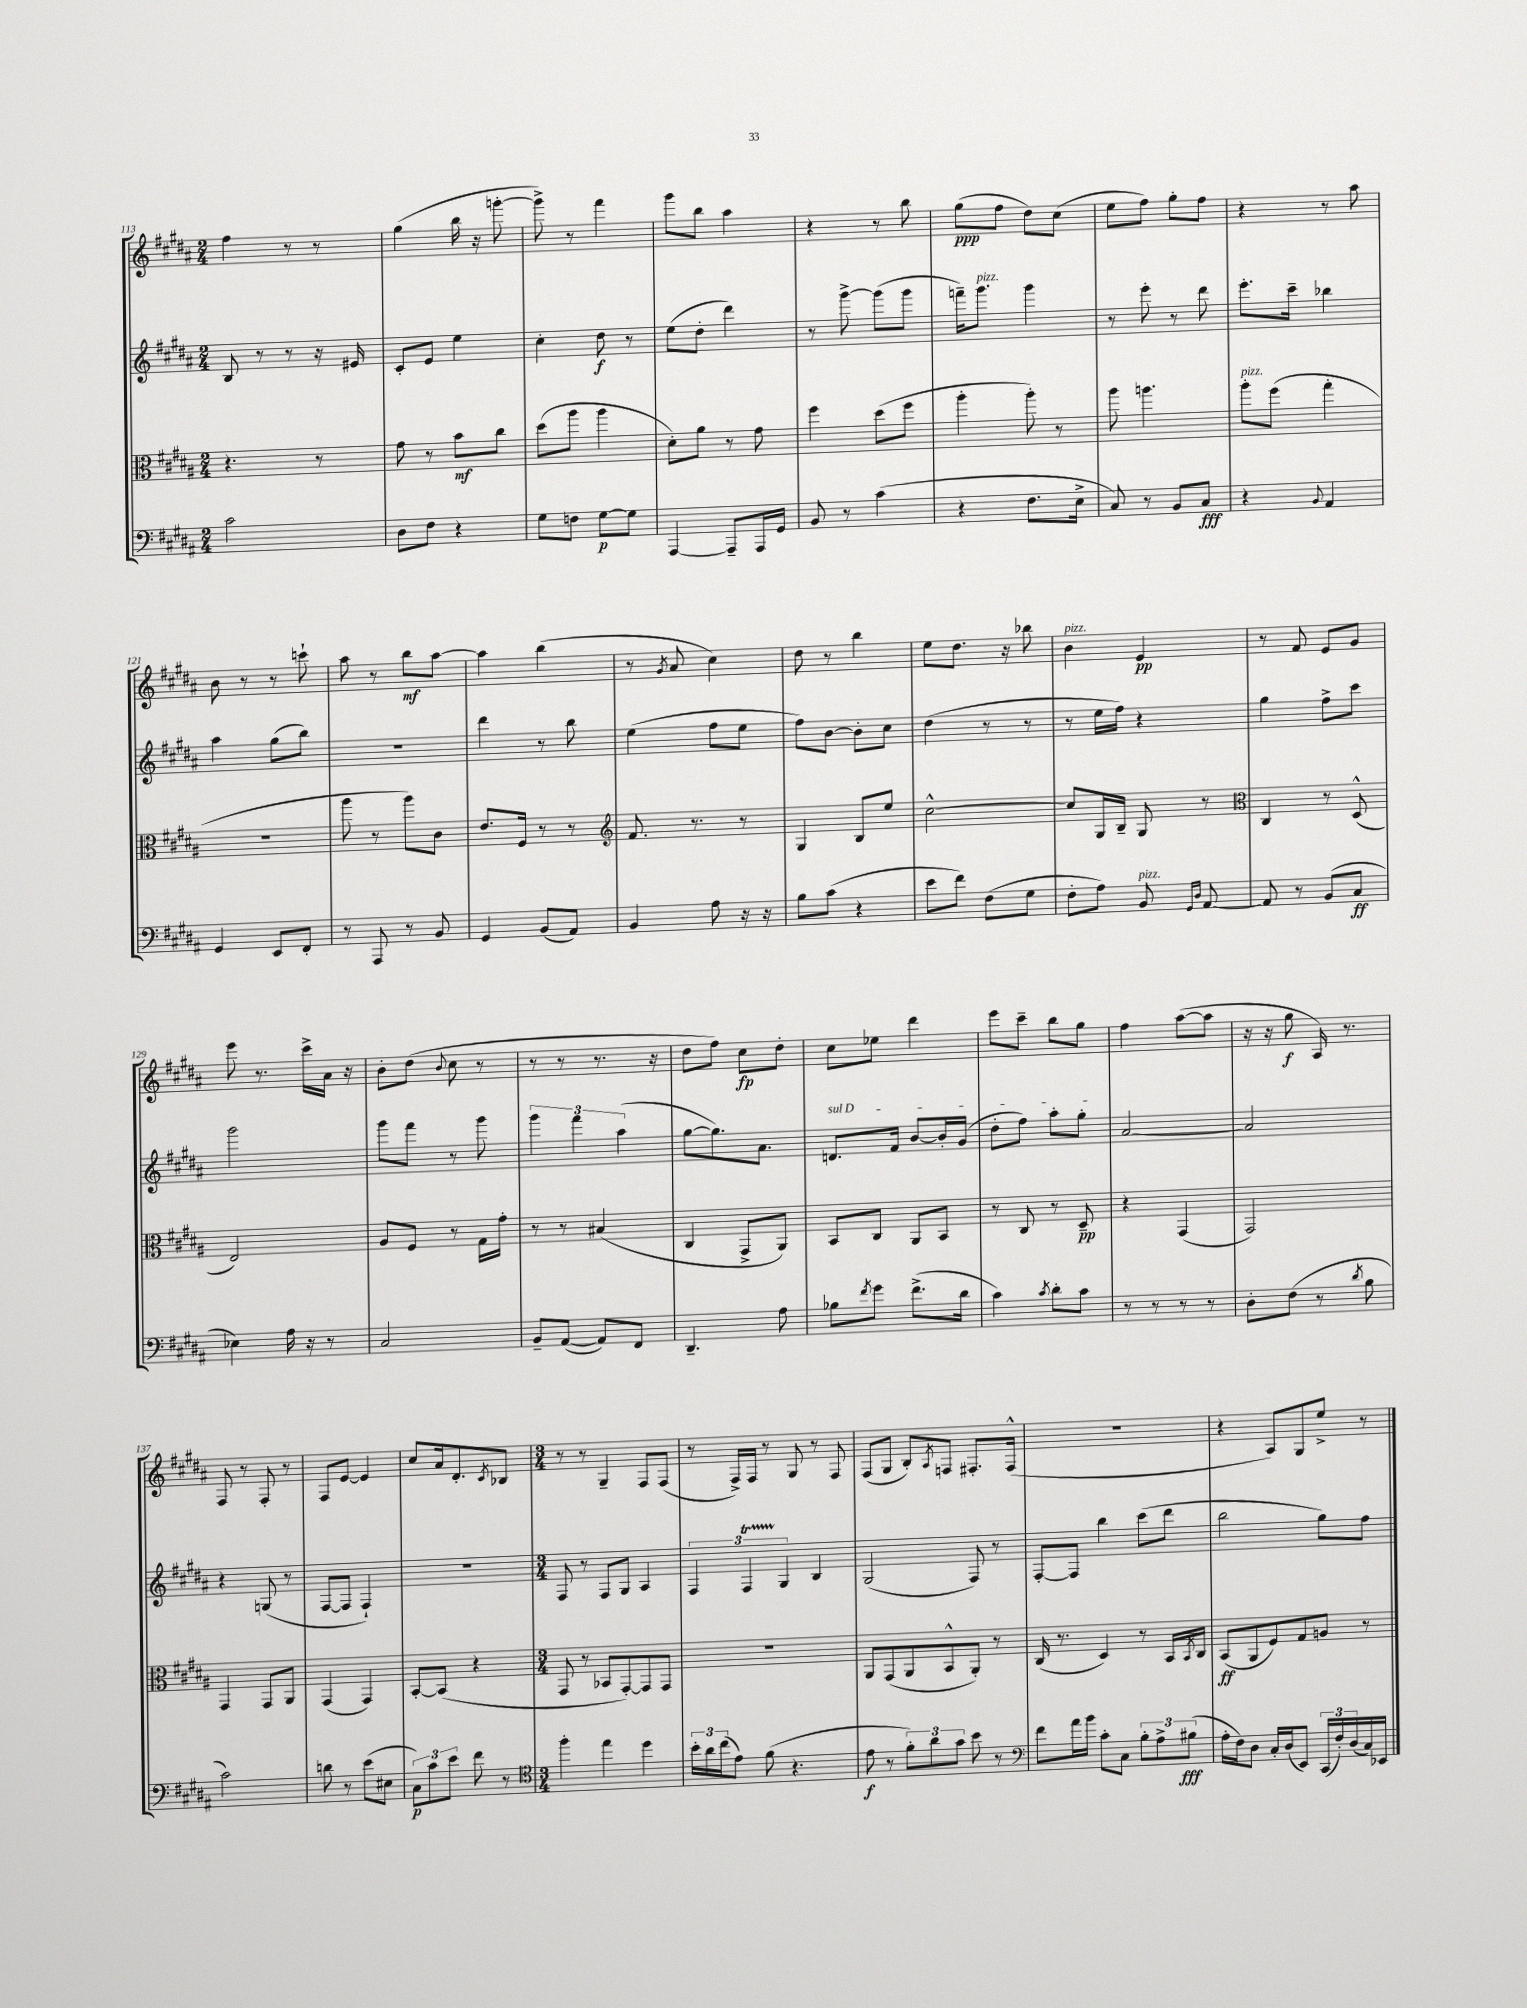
<<
\new StaffGroup <<
\new Staff = "s0" {
    \clef treble \key b \major \numericTimeSignature \time 2/4
    fis''4 r8 r8 |
    gis''4( b''16 r16 g'''8~-. |
    g'''8->) r8 fis'''4 |
    gis'''8 b''8 ais''4 |
    r4 r8 b''8 |
    gis''8\ppp( fis''8 dis''8) cis''8( |
    e''8 fis''8) gis''8-. fis''8 |
    r4 r8 ais''8 |
    b'8 r8 r8 c'''8-! |
    ais''8 r8 b''8\mf ais''8~ |
    ais''4 b''4( |
    r8 \acciaccatura { gis'8 } ais'8 cis''4) |
    dis''8 r8 b''4 |
    e''8 dis''8. r16 bes''8 |
    b'4^\markup { \italic "pizz." } e'4\pp |
    r8 fis'8 e'8 gis'8 |
    e'''8 r8. cis'''16-> ais'16 r16 |
    b'8-. dis''8( \appoggiatura { b'8 } cis''8 r8 |
    r8 r8 r8. r16 |
    dis''8 fis''8) cis''8\fp dis''8-. |
    cis''8 ees''8 dis'''4 |
    e'''8 cis'''8-- b''8 gis''8 |
    fis''4 ais''8~( ais''8 |
    r16 r16 gis''8\f ais16) r8. |
    fis8 r8 fis8-. r8 |
    fis8 e'8~ e'4 |
    cis''8 ais'16 dis'8.-. \acciaccatura { cis'8 } bes8 |
    \numericTimeSignature \time 3/4 r8 r8 gis4-- fis8 fis8( |
    r8 fis16->) fis16 r8 gis8 r8 fis8 |
    fis8( gis8 b8-.) \acciaccatura { ais8 } f8 fis8.-. fis16-^( |
    R2. |
    r4 ais8) gis8 e''8-> r8 \bar "|." |
}
\new Staff = "s1" {
    \clef treble \key b \major \numericTimeSignature \time 2/4
    b8 r8 r8 r16 eis'16 |
    cis'8-. e'8 e''4 |
    cis''4-. dis''8\f r8 |
    e''8( dis''8-. dis'''4) |
    r8 gis'''8~-> gis'''8( gis'''8 |
    f'''16--) gis'''8.^\markup { \italic "pizz." } gis'''4 |
    r8 e'''8-. r8 dis'''8 |
    e'''8.-. cis'''16-- bes''4 |
    ais''4 gis''8( b''8) |
    R2 |
    dis'''4 r8 b''8 |
    e''4( fis''8 e''8 |
    fis''8) b'8~ b'8-. cis''8 |
    dis''4( r8 r8 |
    r8 e''16 fis''16) r4 |
    gis''4 fis''8-> cis'''8 |
    gis'''2 |
    gis'''8 fis'''8 r8 gis'''8 |
    \tuplet 3/2 { gis'''4 fis'''4 ais''4( } |
    gis''8~ gis''8.) ais'8. |
    \once \override TextSpanner.bound-details.left.text = \markup { \italic "sul D" } d'8.\startTextSpan fis'16 b'8~ b'16-. gis'16( |
    dis''8-. fis''8) ais''8-. gis''8-.\stopTextSpan |
    ais'2~ |
    ais'2 |
    r4 g8( r8 |
    fis8~ fis8 fis4-!) |
    R2 |
    \numericTimeSignature \time 3/4 fis8 r8 fis8 gis8 ais4 |
    \tuplet 3/2 { fis4 fis4\startTrillSpan gis4\stopTrillSpan } b4 |
    gis2( fis8) r8 |
    fis8~-. fis8 b''4 cis'''8( dis'''8 |
    b''2 gis''8) fis''8 \bar "|." |
}
\new Staff = "s2" {
    \clef alto \key b \major \numericTimeSignature \time 2/4
    r4. r8 |
    gis'8 r8 b'8\mf cis''8 |
    dis''8( ais''8 ais''4 |
    dis'8-.) ais'8 r8 gis'8 |
    fis''4 dis''8( fis''8 |
    ais''4-. ais''8-.) r8 |
    ais''8 a''4. |
    ais''8-.^\markup { \italic "pizz." } fis''8( gis''4-. |
    R2 |
    ais''8 r8 ais''8) cis'8 |
    e'8. fis16 r8 r8 |
    \clef treble fis'8. r8. r8 |
    gis4 b8 e''8 |
    cis''2~-^ |
    cis''8 gis16 b16-- gis8 r8 |
    \clef alto cis4 r8 dis8-^( |
    e2) |
    ais8 fis8 r8 gis16 gis'16-. |
    r8 r8 bis4( |
    cis4 gis,8-> ais,8) |
    b,8 cis8 ais,8 b,8 |
    r8 cis8 r8 dis8--\pp |
    r4 gis,4( |
    gis,2) |
    gis,4 gis,8 ais,8 |
    gis,4( gis,4) |
    b,8~-. b,8( r4 |
    \numericTimeSignature \time 3/4 gis,8 r8 bes,8 gis,8~-.) gis,8 gis,8 |
    R2. |
    ais,8 gis,8( ais,8 b,8-^ ais,8-.) r8 |
    cis16( r8. dis4) r8 b,16 \acciaccatura { b,8 } cis16 |
    b,8\ff( ais,8 fis8) gis8 a8 r8 \bar "|." |
}
\new Staff = "s3" {
    \clef bass \key b \major \numericTimeSignature \time 2/4
    cis'2 |
    dis8 fis8 r4 |
    gis8 f8 gis8~\p gis8 |
    ais,,4~ ais,,8-- ais,,16 gis,16 |
    b,8 r8 cis'4( |
    r4 fis8. e16-> |
    cis8) r8 b,8 cis8\fff |
    r4 \appoggiatura { b,8 } ais,4 |
    gis,4 e,8 fis,8-. |
    r8 ais,,8 r8 b,8 |
    gis,4 b,8( ais,8) |
    b,4 ais8 r16 r16 |
    b8 cis'8( r4 |
    e'8 fis'8) fis8( gis8 |
    fis8-. ais8) b,8^\markup { \italic "pizz." } \grace { gis,16 dis16 } ais,8~ |
    ais,8 r8 b,8( cis8\ff |
    ees4) ais16 r16 r8 |
    cis2 |
    b,8-- ais,8~( ais,8) fis,8 |
    dis,4.-- ais8 |
    bes8 \acciaccatura { fis'8 } gis'8 fis'8.->( dis'16 |
    cis'4) \acciaccatura { cis'8 } dis'8-. cis'8 |
    r8 r8 r8 r8 |
    dis8-. fis8( r8 \acciaccatura { dis'8 } b8 |
    cis'2) |
    d'8 r8 e'8( eis8 |
    \tuplet 3/2 { cis8\p) cis'8 e'8 } fis'8 r8 |
    \numericTimeSignature \time 3/4 \clef tenor fis''4-. e''4 dis''4 |
    \tuplet 3/2 { b'16-. ais'16 cis''16( } e'8) fis'8( r4. |
    e'8\f r8 \tuplet 3/2 { fis'8-.) ais'8 gis'8 } b'8 r8 |
    \clef bass fis'8 ais'16 b'16 cis'8-. cis8 \tuplet 3/2 { b8-. ais8-> bis8\fff( } |
    ais16-. fis16) dis8 cis16-. dis16( e,8) \tuplet 3/2 { cis,16( fis16-.) dis16( } cis16) ees,16 \bar "|." |
}
>>
>>
\layout { \context { \Score currentBarNumber = #113 } }
